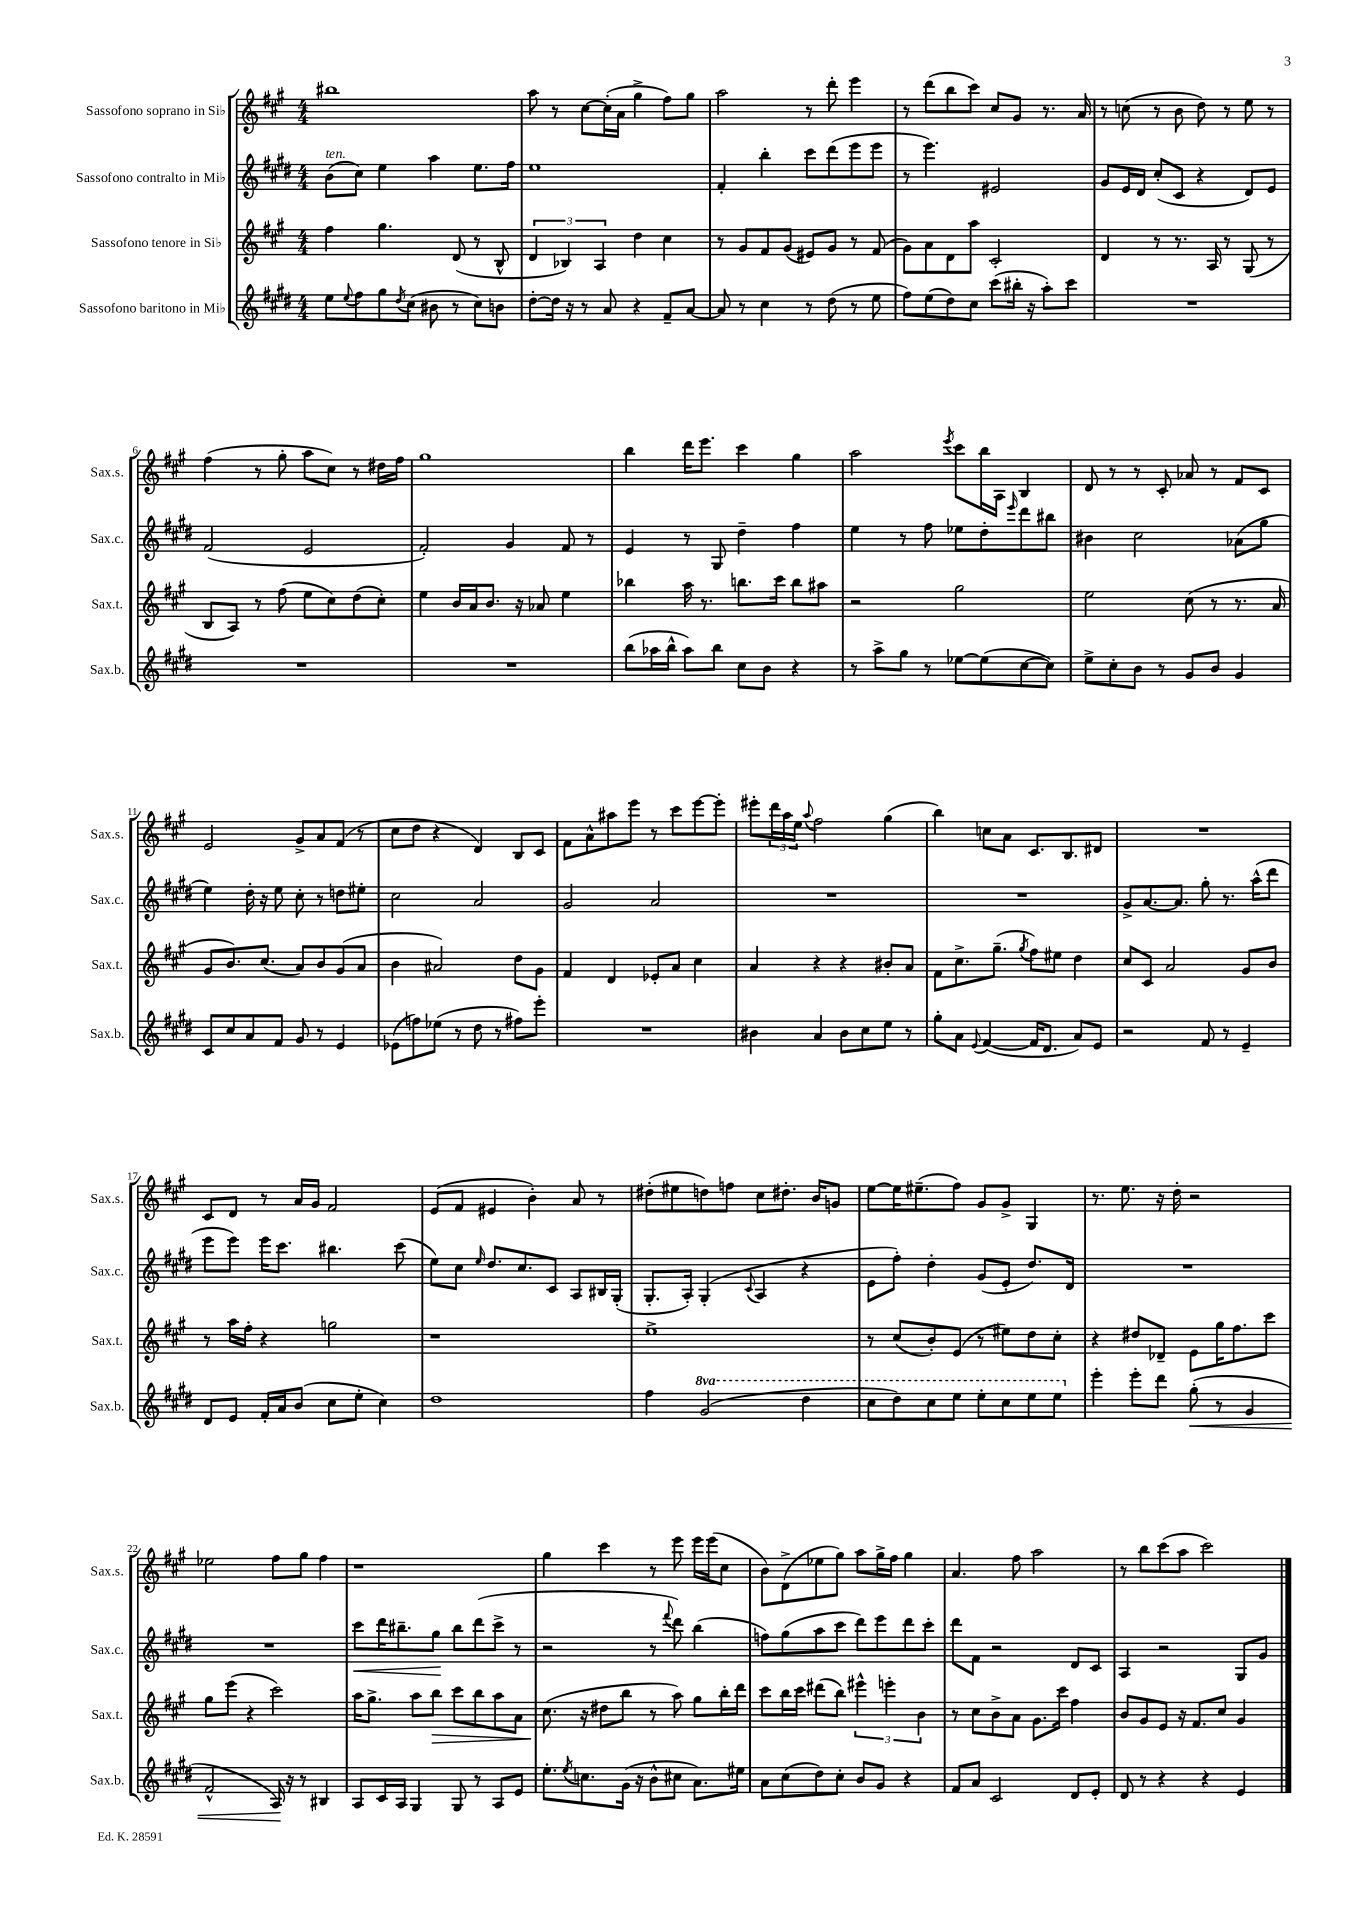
<<
\new StaffGroup <<
\new Staff = "s0" \with { instrumentName = "Sassofono soprano in Sib" shortInstrumentName = "Sax.s." } {
    \clef treble \key a \major \numericTimeSignature \time 4/4
    bis''1 |
    a''8 r8 cis''8~ cis''16-.( a'16 gis''4-> fis''8) gis''8 |
    a''2 r8 d'''8-. e'''4 |
    r8 d'''8( b''8 cis'''8) cis''8 gis'8 r8. a'16 |
    r8 c''8( r8 b'8 d''8) r8 e''8 r8 |
    fis''4( r8 gis''8-. a''8 cis''8) r8 dis''16 fis''16 |
    gis''1 |
    b''4 d'''16 e'''8. cis'''4 gis''4 |
    a''2 \acciaccatura { e'''8 } cis'''8 b''16 a16 b4 |
    d'8 r8 r8 cis'8-. aes'8 r8 fis'8 cis'8 |
    e'2 gis'8-> a'8 fis'8( r8 |
    cis''8 d''8 r4 d'4) b8 cis'8 |
    fis'8 a'8-^ ais''8 e'''8 r8 cis'''8 e'''8~ e'''8-. |
    eis'''8-. \tuplet 3/2 { d'''16 a''16 e''16 } \appoggiatura { a''8 } fis''2 gis''4( |
    b''4) c''8 a'8 cis'8. b8. dis'8 |
    R1 |
    cis'8 d'8 r8 a'16 gis'16 fis'2 |
    e'8( fis'8 eis'4 b'4-.) a'8 r8 |
    dis''8-.( eis''8 d''8) f''8 cis''8 dis''8.-. b'16 g'8 |
    e''8~ e''16 eis''8.--( fis''8) gis'8 gis'8-> gis4 |
    r8. e''8. r16 d''16-. r2 |
    ees''2 fis''8 gis''8 fis''4 |
    r1 |
    gis''4 cis'''4 r8 e'''8 e'''16 e'''16( cis''8 |
    b'8) d'8->( ees''8 gis''8) a''8 gis''16-> fis''16 gis''4 |
    a'4. fis''8 a''2 |
    r8 b''8 cis'''8( a''8 cis'''2) \bar "|." |
}
\new Staff = "s1" \with { instrumentName = "Sassofono contralto in Mib" shortInstrumentName = "Sax.c." } {
    \clef treble \key e \major \numericTimeSignature \time 4/4
    b'8^\markup { \italic "ten." }( cis''8) e''4 a''4 e''8. fis''16 |
    e''1 |
    fis'4-. b''4-. cis'''8 dis'''8( e'''8 e'''8 |
    r8 e'''4.) eis'2 |
    gis'8 e'16 dis'16 cis''8-.( cis'8 r4 dis'8) e'8 |
    fis'2( e'2 |
    fis'2-.) gis'4 fis'8 r8 |
    e'4 r8 gis8 dis''4-- fis''4 |
    e''4 r8 fis''8 ees''8 dis''8-. \grace { e'''16 } dis'''8 bis''8 |
    bis'4 cis''2 aes'8( gis''8 |
    e''4) dis''16-. r16 e''8 cis''8-. r8 d''8 eis''8-. |
    cis''2 a'2 |
    gis'2 a'2 |
    R1 |
    R1 |
    gis'8-> a'8.~ a'8. gis''8-. r8. a''16-^( dis'''8 |
    e'''8 e'''8) e'''16 cis'''8. bis''4. cis'''8( |
    e''8) cis''8 \grace { e''16 } dis''8. cis''8. cis'8 a8 bis16 gis16-.( |
    gis8.-. a16-.) gis4-.( \appoggiatura { cis'8 } a4 r4 |
    e'8 fis''8-.) dis''4-. gis'8( e'8-. dis''8.) dis'16 |
    R1 |
    R1 |
    cis'''8\< dis'''16 bis''8.-- gis''8\! bis''8 dis'''8( cis'''8-> r8 |
    r2 r8 \appoggiatura { fis'''8 } dis'''8) b''4( |
    f''8) gis''8( a''8 cis'''8 dis'''8) e'''8 dis'''8 cis'''8-. |
    dis'''8 fis'8 r2 dis'8 cis'8 |
    a4 r2 gis8 gis'8 \bar "|." |
}
\new Staff = "s2" \with { instrumentName = "Sassofono tenore in Sib" shortInstrumentName = "Sax.t." } {
    \clef treble \key a \major \numericTimeSignature \time 4/4
    fis''4 gis''4. d'8( r8 b8-^ |
    \tuplet 3/2 { d'4 bes4) a4 } d''4 cis''4 |
    r8 gis'8 fis'8 gis'8( eis'8) gis'8 r8 fis'8( |
    gis'8) a'8 d'8 a''8 cis'2-. |
    d'4 r8 r8. a16 r8 gis8( r8 |
    b8 a8) r8 fis''8( e''8 cis''8) d''8( cis''8-.) |
    e''4 b'16 a'16 b'8. r16 aes'8 e''4 |
    bes''4 a''16 r8. b''8. cis'''16 b''8 ais''8 |
    r2 gis''2 |
    e''2 cis''8( r8 r8. a'16 |
    gis'8 b'8.) cis''8.( a'8) b'8 gis'8( a'8 |
    b'4 ais'2) d''8 gis'8 |
    fis'4 d'4 ees'8-. a'8 cis''4 |
    a'4 r4 r4 bis'8-. a'8 |
    fis'8 cis''8.-> gis''8.--( \acciaccatura { gis''8 } fis''8) eis''8 d''4 |
    cis''8 cis'8 a'2 gis'8 b'8 |
    r8 a''16 fis''16-. r4 g''2 |
    r1 |
    e''1-> |
    r8 cis''8( b'8-.) e'8( r8 eis''8) d''8 cis''8-. |
    r4 dis''8 des'8-- e'8 gis''16 fis''8. cis'''8 |
    gis''8 e'''8( r4 cis'''2) |
    a''16 gis''8.-> a''8 b''8\> cis'''8 b''8 a''8 a'8 |
    cis''8.\!( r16 dis''8 b''8 r8 a''8) gis''8 b''16-. d'''16 |
    cis'''8 b''16 cis'''16 dis'''8( b''8) \tuplet 3/2 { eis'''4-^ e'''4-. b'4 } |
    r8 cis''8 b'8-> a'8 gis'8. cis'''16 fis''4 |
    b'8 gis'8 e'8 r16 fis'8. cis''8 gis'4 \bar "|." |
}
\new Staff = "s3" \with { instrumentName = "Sassofono baritono in Mib" shortInstrumentName = "Sax.b." } {
    \clef treble \key e \major \numericTimeSignature \time 4/4 \set Staff.ottavationMarkups = #ottavation-simple-ordinals
    e''8 \appoggiatura { e''8 } fis''8 gis''8 \acciaccatura { dis''8 } cis''8( bis'8 r8 cis''8) b'8 |
    dis''8~-. dis''16 r16 r8 a'8 r4 fis'8-- a'8~ |
    a'8 r8 cis''4 r8 dis''8( r8 e''8 |
    fis''8) e''8( dis''8) cis''8 cis'''8( bis''16-. r16 a''8-.) cis'''8 |
    R1 |
    R1 |
    R1 |
    b''8( aes''16 b''16-^ aes''8) b''8 cis''8 b'8 r4 |
    r8 a''8-> gis''8 r8 ees''8~ ees''8( cis''8~ cis''8) |
    e''8-> cis''8-. b'8 r8 gis'8 b'8 gis'4 |
    cis'8 cis''8 a'8 fis'8 gis'8 r8 e'4 |
    ees'8( f''8) ees''8( r8 dis''8 r8 fis''8) e'''8-. |
    R1 |
    bis'4 a'4 bis'8 cis''8 e''8 r8 |
    gis''8-. a'8 \appoggiatura { e'8 } fis'4~( fis'16 dis'8. a'8) e'8 |
    r2 fis'8 r8 e'4-- |
    dis'8 e'8 fis'16-. a'16 b'8( cis''8 e''8-. cis''4) |
    dis''1 |
    fis''4 \ottava #1 gis''2( dis'''4 |
    cis'''8 dis'''8) cis'''8 e'''8 e'''8-. cis'''8 e'''8 e'''8 \ottava #0 |
    e'''4-. e'''8-. dis'''8 gis''8-.\<( r8 gis'4 |
    fis'2-^ a16\!) r16 r8 bis4 |
    a8 cis'16 a16 gis4 gis8 r8 a8 e'8 |
    e''8.-. \acciaccatura { e''8 } c''8. gis'16( r16 b'8-^ cis''8 a'8.) eis''16 |
    a'8 cis''8( dis''8) cis''8-. b'8 gis'8 r4 |
    fis'8 a'8 cis'2 dis'8 e'8-. |
    dis'8 r8 r4 r4 e'4 \bar "|." |
}
>>
>>
